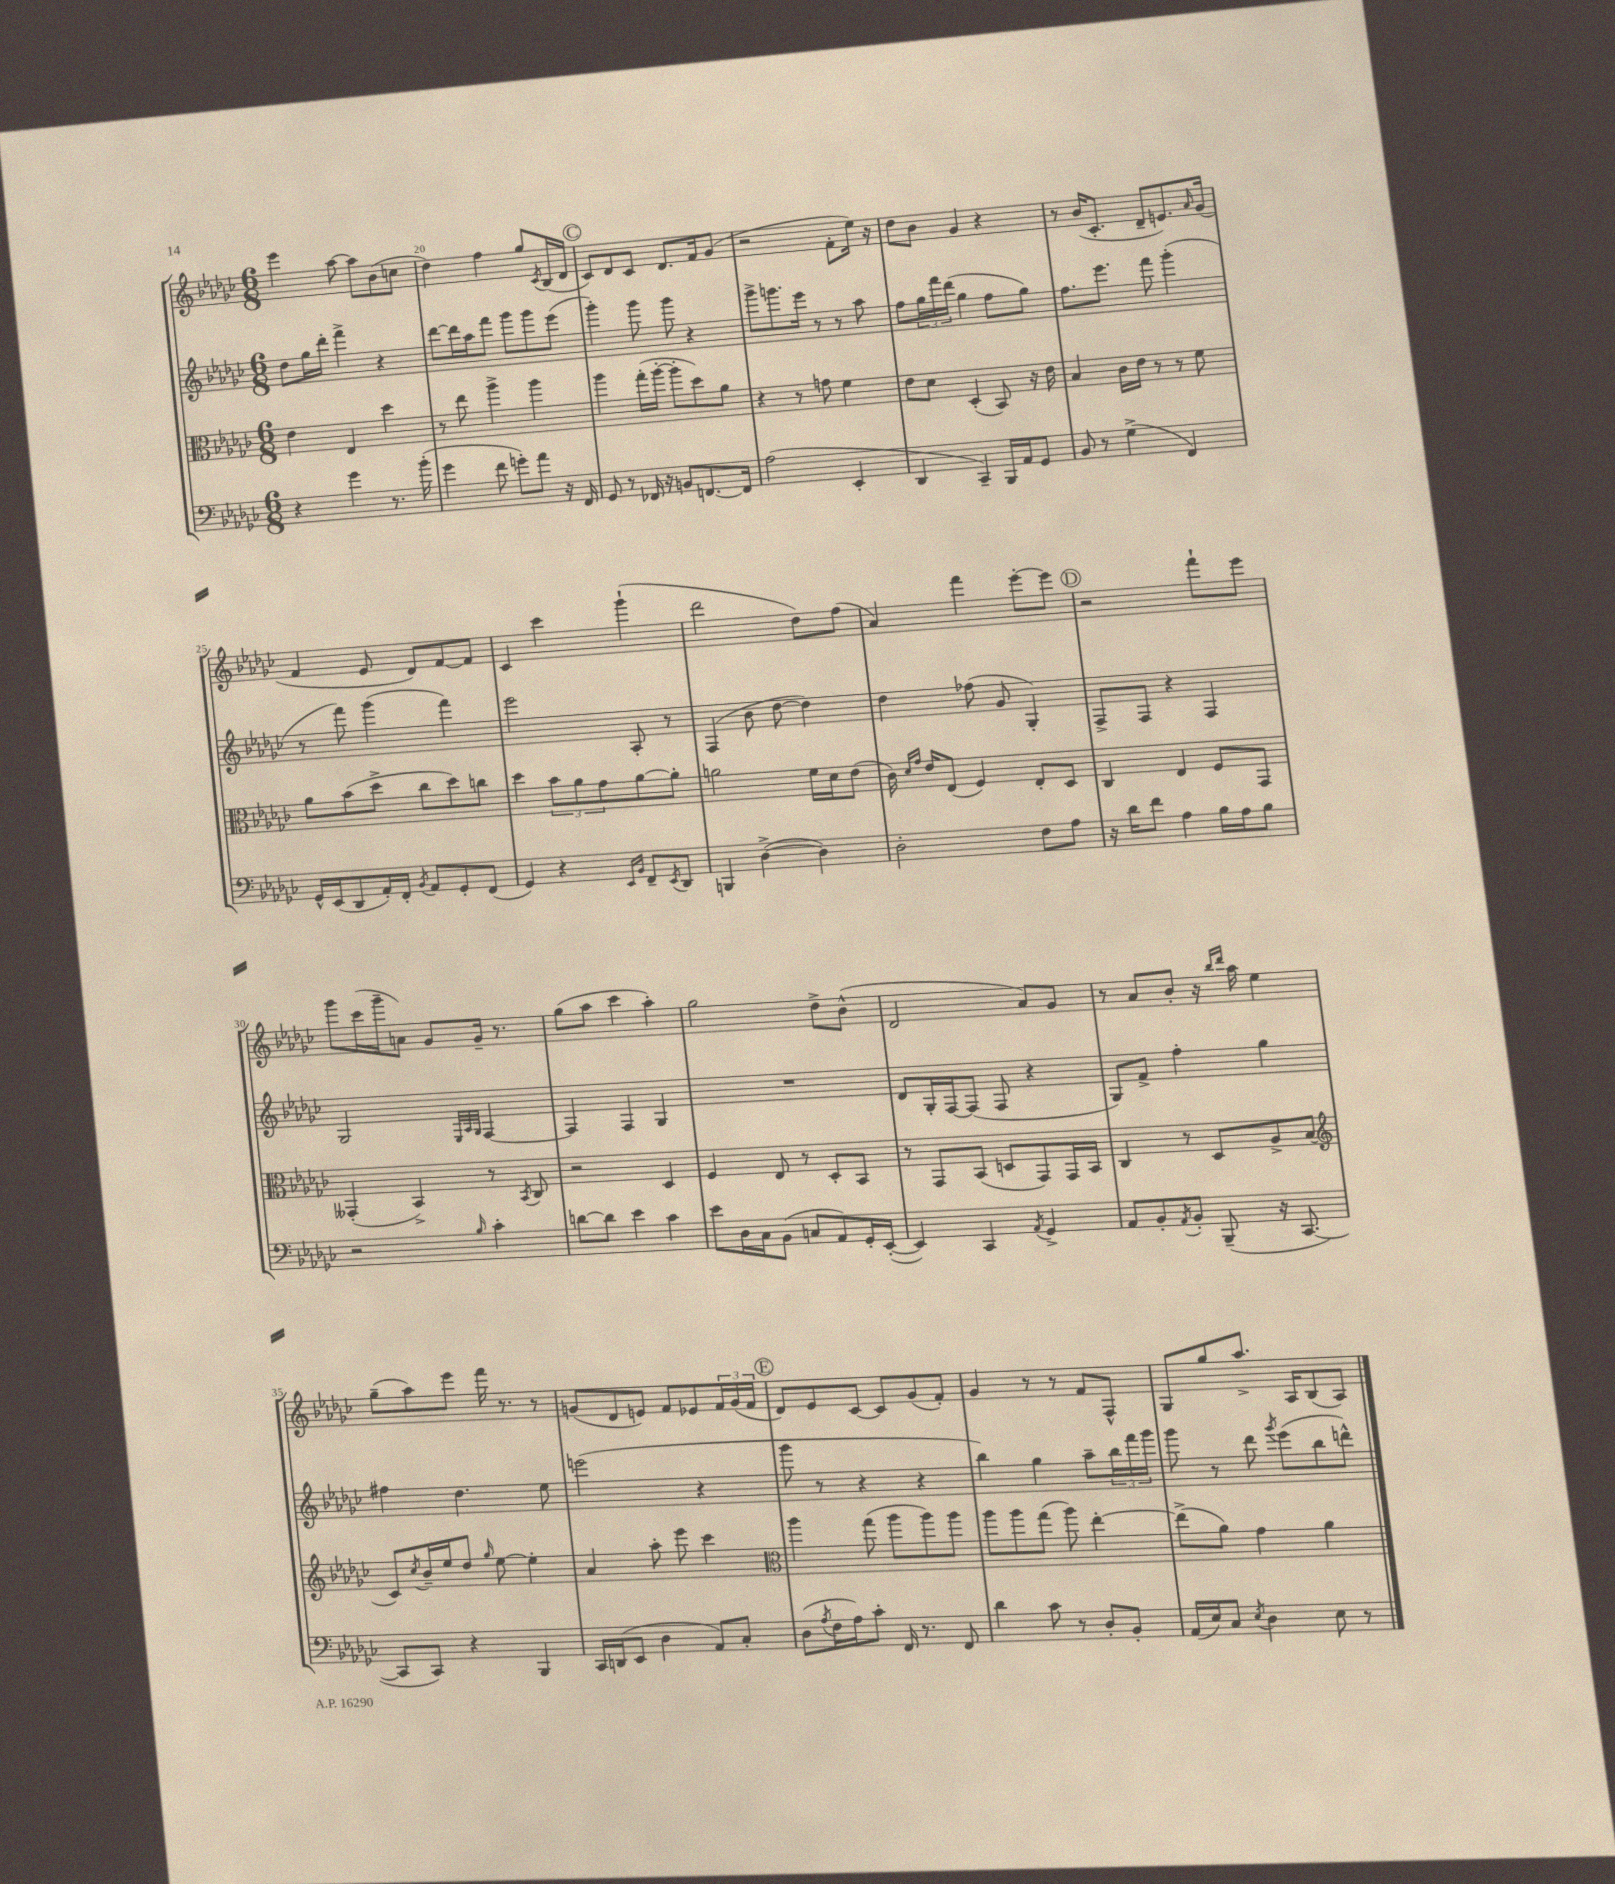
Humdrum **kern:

**kern	**kern	**kern	**kern
*staff4	*staff3	*staff2	*staff1
*clefF4	*clefC3	*clefG2	*clefG2
*k[b-e-a-d-g-c-]	*k[b-e-a-d-g-c-]	*k[b-e-a-d-g-c-]	*k[b-e-a-d-g-c-]
*M6/8	*M6/8	*M6/8	*M6/8
4r	4e-	8dd-	4eee-
.	.	16gg-	.
.	.	16ddd-'	.
4g-	4E-	4fff^	[8aa-
.	.	.	8aa-]
8.r	4dd-	4r	(8b-
.	.	.	8cc
(16b-'	.	.	.
=	=	=	=
4g-	8r	[8ddd-	4dd-)
.	8ee-	16ddd-]	.
.	.	16aa-	.
8f	4aa-^	8fff	4ff
8g')	.	8ggg-	.
8a-	4aa-	8ggg-	8gg-
.	.	.	8qc-
16r	.	(8eee-	(16B-
16FF	.	.	16d-
=	=	=	=
8GG-	4aa-	4ggg-')	8c-)
8r	.	.	8d-
16FF-	(16gg-'	8ggg-	8c-
16r	[16aa-'	.	.
8BB	8aa-']	8ggg-	8.d-
[8.FF	8dd-)	4r	.
.	.	.	16f
.	8a-	.	(8g-
16FF]	.	.	.
=	=	=	=
(2A-	4r	8ggg-^	2r
.	.	8.ggg	.
.	8r	.	.
.	.	16eee-	.
.	8g	8r	.
4EE-'	4f	8r	8f'
.	.	8aa-	16ee-)
.	.	.	16r
=	=	=	=
4DD-	8e-	8ff	8dd-
.	8d-	24gg-	8b-
.	.	24fff	.
.	.	(24ddd-	.
4CC-~)	(4D-'	4gg-	4g-
16BBB-	8BB-)	8ff	4r
16AA-	.	.	.
8GG-	16r	8gg-)	.
.	16e-	.	.
=	=	=	=
8BB-	4B-	8.ff	8r
8r	.	.	(16b-
.	.	8.eee-	8.c-'
(4G-^	16c-	.	.
.	16e-	.	.
.	8r	8fff	8d-~
4FF)	8r	(4ggg-'	8.e)
.	8f	.	.
.	.	.	16qqa-
.	.	.	(16g-
=	=	=	=
16GG-^^	8a-	8r	4f
(16EE-	.	.	.
8DD-	(8b-	8fff)	.
16AA-')	8dd-^	(4ggg-	8e-
16FF'	.	.	.
8qBB-	.	.	.
8AA-	8cc-	.	8d-)
8GG-'	8dd-)	4fff)	[8f
(8FF	8cc	.	8f]
=	=	=	=
4GG-)	4dd-	2eee-	4c-
4r	12b-	.	4ccc-
.	12a-	.	.
.	12g-	.	.
16qqEE-	.	.	.
16qqBB-	.	.	.
8FF~	[8a-	8A-'	(4ggg-`
8qEE-	.	.	.
8DD-	8a-']	8r	.
=	=	=	=
4BBB	2a	(4F	2ddd-
([4D-^	.	8b-	.
.	.	[8dd-	.
4D-])	16f	4dd-])	8dd-)
.	16d-	.	.
.	(8e-	.	(8ff
=	=	=	=
2D-'	16c-)	4dd-	4a-)
.	16qqd-	.	.
.	16qqg-	.	.
.	16e-	.	.
.	(8E-	.	.
.	4F)	(8ff-	4fff
.	.	8g-	.
8F	8E-'	4G-')	[8eee-'
8A-	8D-	.	8eee-]
=	=	=	=
16r	4C-	8F^	2r
16d-	.	.	.
8f	.	8F	.
4A-	4E-	4r	.
16B-	8F	4F	8fff`
16A-	.	.	.
8B-	8GG-	.	8eee-
=	=	=	=
2r	(4GG--'	2G-	8ggg-
.	.	.	(16ccc-
.	.	.	16ggg-~
.	4BB-^)	.	8a)
.	.	.	8g-
.	.	32qqE-	.
.	.	32qqA-	.
16qqB-	.	32qqG-	.
4c-'	8r	[4F	16g-~
.	.	.	8.r
.	8qBB-	.	.
.	8C-	.	.
=	=	=	=
[8d	2r	4F]	(8gg-
8d]	.	.	8aa-
4e-	.	4F	4ccc-
4c-	4D-	4G-	4aa-')
=	=	=	=
8e-	4F	2.r	2gg-
16D-	.	.	.
16C-	.	.	.
(8BB-	8E-	.	.
8C	8r	.	.
8AA-)	8D-'	.	8dd-^
16GG-'	8BB-	.	(8b-^^
([16EE-'	.	.	.
=	=	=	=
4EE-])	8r	8d-	2d-
.	8GG-	16G-'	.
.	.	[16F	.
4CC-	(8BB-	(8F]	.
.	8D	8F	.
8qAA-	.	.	.
4GG-^	8GG-)	4r	8a-)
.	16GG-	.	8g-
.	16BB-	.	.
=	=	=	=
8AA-	4C-	8G-)	8r
8BB-'	.	8f^	8a-
8qAA-	.	.	.
8BB-'	8r	4ff'	8b-'
(8BBB-~	8D-	.	16r
.	.	.	16qqbb-
.	.	.	16qqddd-
.	.	.	16aa-
16r	8A-^	4gg-	4ee-
[8.CC-	.	.	.
.	(8B-	.	.
=	=	=	=
*	*clefG2	*	*
8CC-]	8c-)	4ff#	(8gg-~
.	8qcc-	.	.
8CC-)	16b-~	.	8aa-)
.	16ee-	.	.
4r	8dd-	4.dd-	8eee-
.	16qqgg-	.	.
.	[8ee-	.	16fff
.	.	.	8.r
4BBB-	4ee-']	.	.
.	.	8ee-	8r
=	=	=	=
16CC-	4a-	(2eee	(8g
(16DD	.	.	.
8EE-	.	.	8d-
4D-	8aa-'	.	8e)
.	8eee-	.	8f
8AA-)	4ccc-	4r	8e-
8C-'	.	.	24f
.	.	.	(24g
.	.	.	24f
=	=	=	=
*	*clefC3	*	*
(8D-	4aa-	8ggg-	8d-)
8qA-	.	.	.
16F	.	8r	8e-
16A-)	.	.	.
8c-'	(8gg-	4r	[8c-
16FF	8aa-	.	8c-]
8.r	.	.	.
.	8aa-)	4r	(8g-
8FF	8aa-	.	8f')
=	=	=	=
4d-	8aa-	4bb-)	4g-
.	8aa-	.	.
8c-	(8gg-	4gg-	8r
8r	8aa-)	.	8r
8D-'	[4ee-'	8aa-~	8f
8BB-'	.	24bb-	8F^^
.	.	24fff	.
.	.	24ggg-	.
=	=	=	=
(16AA-	(8ee-^]	8ggg-	8G-
16E-)	.	.	.
8C-	8a-)	8r	8gg-
8qE-	.	.	.
4D-	4g-	8ddd-	8.aa-^
.	.	8qggg-	.
.	.	(8eee-	.
.	.	.	16A-
8E-	4a-	8bb-	(8B-
8r	.	8ddd^^)	8A-)
==	==	==	==
*-	*-	*-	*-
